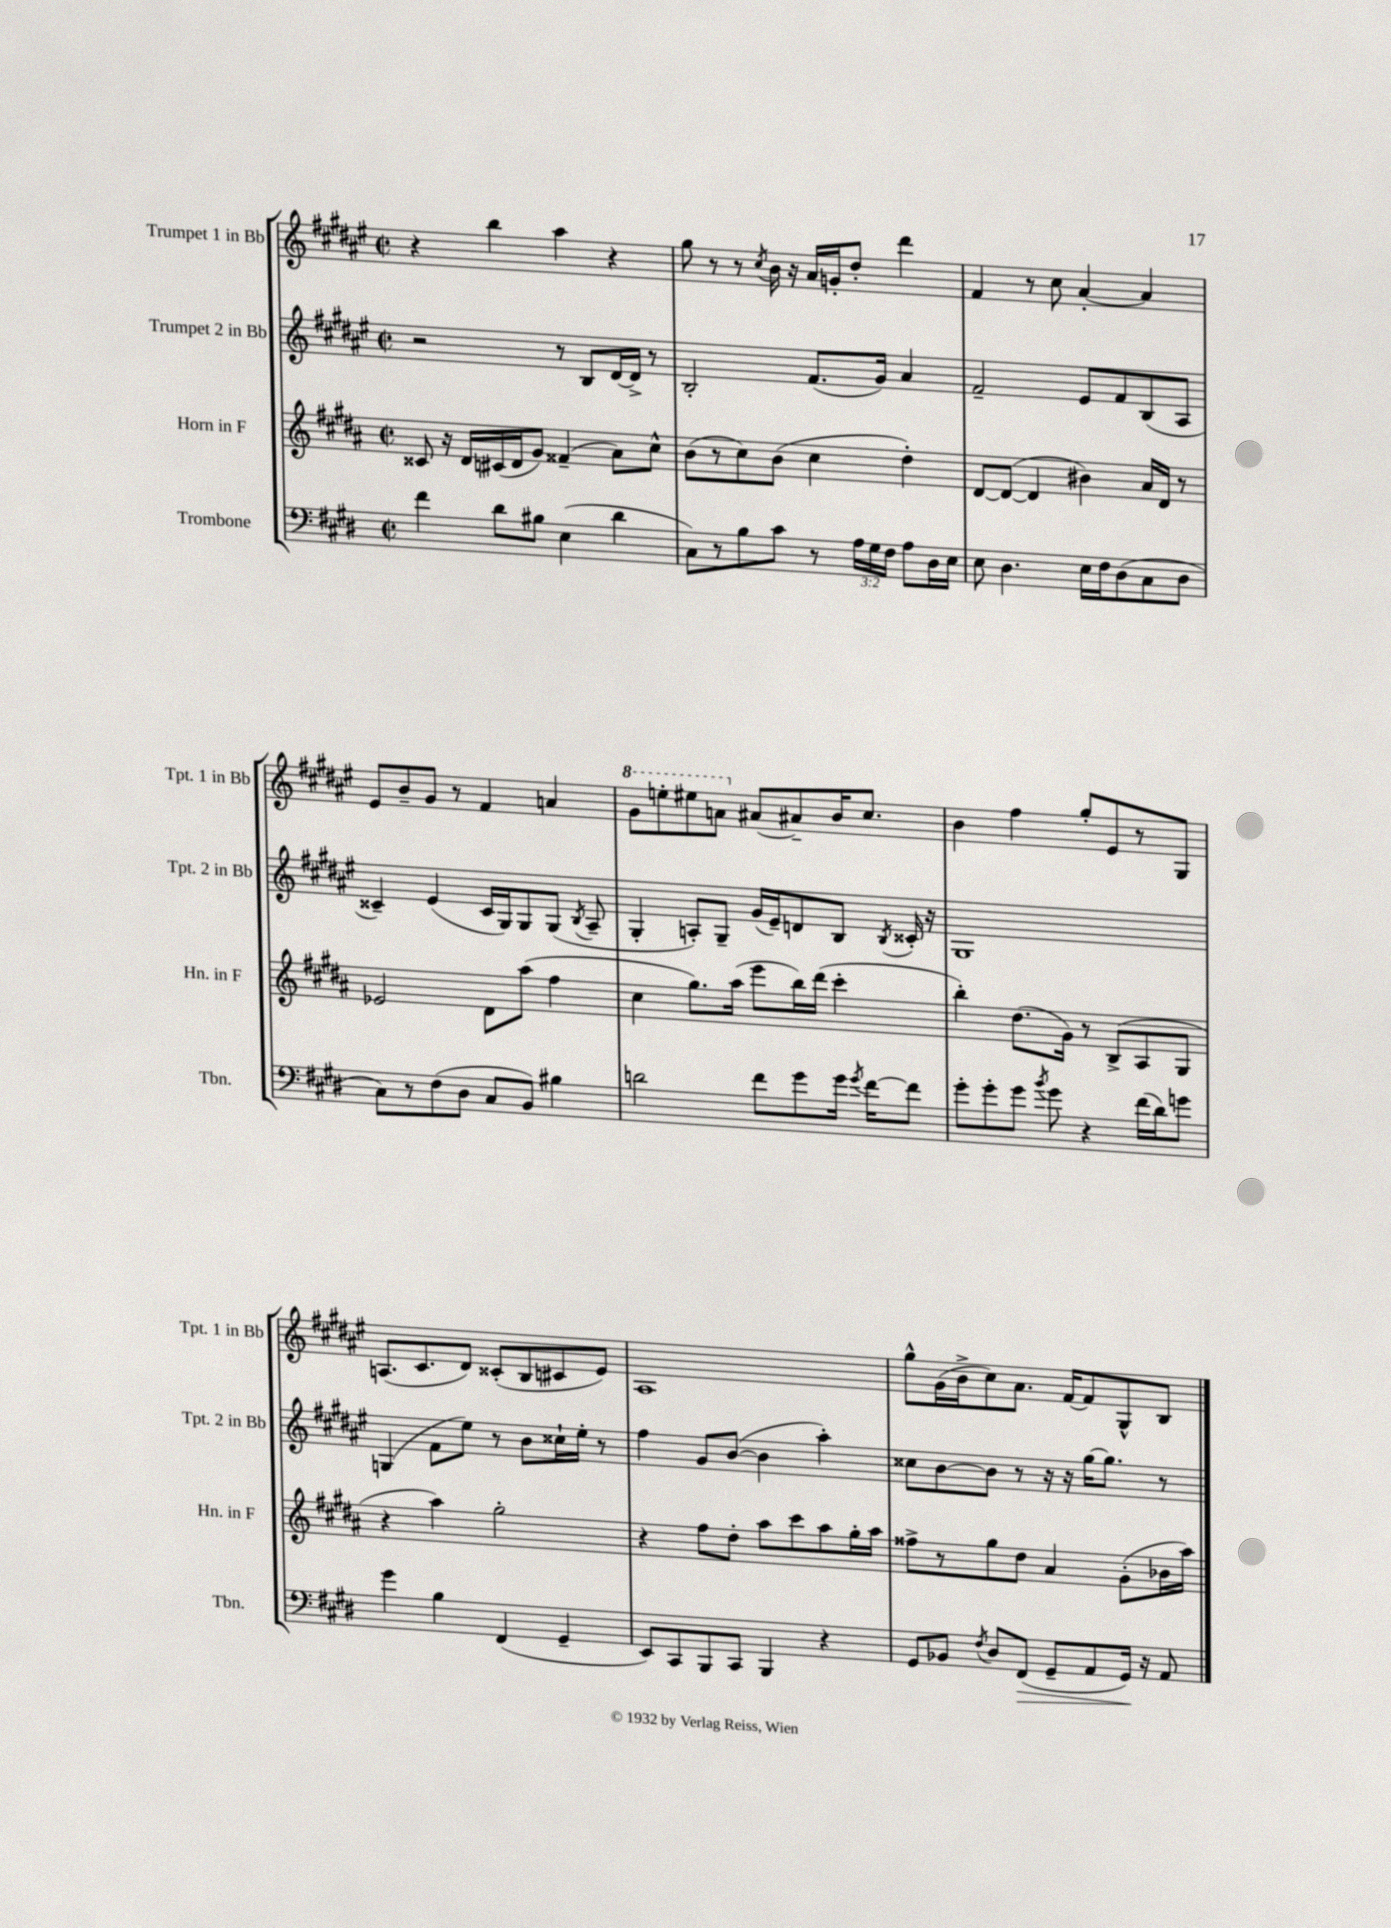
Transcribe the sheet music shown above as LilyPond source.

<<
\new StaffGroup <<
\new Staff = "s0" \with { instrumentName = "Trumpet 1 in Bb" shortInstrumentName = "Tpt. 1 in Bb" } {
    \clef treble \key fis \major \defaultTimeSignature \time 2/2
    \autoBeamOff r4 b''4 ais''4 r4 |
    gis''8 r8 r8 \acciaccatura { cis''8 } b'16 r16 ais'16[ g'16-. dis''8]-. dis'''4 |
    fis'4 r8 cis''8 ais'4~-. ais'4 |
    eis'8[ b'8-- gis'8] r8 fis'4 a'4 |
    \ottava #1 gis''8[ e'''8-. eis'''8 a''8] \ottava #0 ais'!8[~ ais'!8-- b'16 cis''8.] |
    b'4 fis''4 gis''8[-. eis'8 r8 gis8] |
    a8.[( cis'8. dis'8]) cisis'8[-.( b8 cis'8 eis'8]) |
    ais1 |
    gis''8[-^ gis'16( b'16-> cis''8) ais'8.] fis'16[~ fis'8 gis8-^ b8] \bar "|." |
}
\new Staff = "s1" \with { instrumentName = "Trumpet 2 in Bb" shortInstrumentName = "Tpt. 2 in Bb" } {
    \clef treble \key fis \major \defaultTimeSignature \time 2/2
    \autoBeamOff r2 r8 b8[ dis'16~ dis'16]-> r8 |
    b2-. fis'8.[( gis'16]) ais'4 |
    fis'2-- eis'8[ fis'8 b8( ais8] |
    cisis'4--) eis'4( cisis'16[ gis16) gis8 gis8]( \acciaccatura { b8 } ais8-- |
    gis4-. a8[-.) gis8]-- gis'16[( eis'16--) d'8 b8] \acciaccatura { b8 } cisis'16-. r16 |
    gis1 |
    g4( fis'8[ eis''8]) r8 b'8[ cisis''16-! eis''16]-. r8 |
    fis''4 gis'8[ b'8]~( b'4 ais''4-.) |
    cisis''8[ b'8~ b'8] r8 r16 r16 gis''16[~ gis''8.] r8 \bar "|." |
}
\new Staff = "s2" \with { instrumentName = "Horn in F" shortInstrumentName = "Hn. in F" } {
    \clef treble \key b \major \defaultTimeSignature \time 2/2
    \autoBeamOff cisis'8 r16 dis'16[ cis'16( dis'16 gis'8]) fisis'4--( ais'8[) cis''8]-^ |
    b'8[( r8 cis''8) b'8]( cis''4 dis''4-.) |
    dis'8[~ dis'8]~( dis'4 bis'4) ais'16[ dis'16] r8 |
    ees'2 dis'8[ ais''8]( fis''4 |
    cis''4 gis''8.[) ais''16]( e'''8[ b''16) dis'''16]( cis'''4-. |
    b''4-.) dis''8.[( gis'16]) r8 b8[->( ais8 gis8] |
    r4 ais''4) gis''2-. |
    r4 fis''8[ dis''8]-. ais''8[ cis'''8 ais''8 gis''16-. ais''16] |
    fisis''8[-> r8 gis''8 dis''8] ais'4 gis'8[-.( bes'16 ais''16]) \bar "|." |
}
\new Staff = "s3" \with { instrumentName = "Trombone" shortInstrumentName = "Tbn." } {
    \clef bass \key e \major \defaultTimeSignature \time 2/2 \override Staff.TupletNumber.text = #tuplet-number::calc-fraction-text
    \autoBeamOff fis'4 dis'8[ bis8] e4( dis'4 |
    cis8[) r8 b8 cis'8] r8 \tuplet 3/2 { a16[ gis16 fis16] } a8[ dis16 e16] |
    e8 dis4. e16[ fis16 dis8( cis8 dis8] |
    cis8[) r8 fis8( dis8] cis8[ b,8]) bis4 |
    d'2 fis'8[ gis'8 gis'16] \acciaccatura { gis'8 } fis'16[~ fis'8] |
    gis'8[-. gis'8-. gis'8] \acciaccatura { b'8 } gis'8 r4 fis'16[( dis'16) g'8] |
    gis'4 b4 fis,4( gis,4-- |
    e,8[) cis,8 b,,8 cis,8] b,,4 r4 |
    gis,8[ bes,8] \acciaccatura { fis8 } dis8[ fis,8]\>( gis,8[-- a,8 gis,16]\!) r16 a,8 \bar "|." |
}
>>
>>
\layout { \context { \Score \remove "Bar_number_engraver" } }
